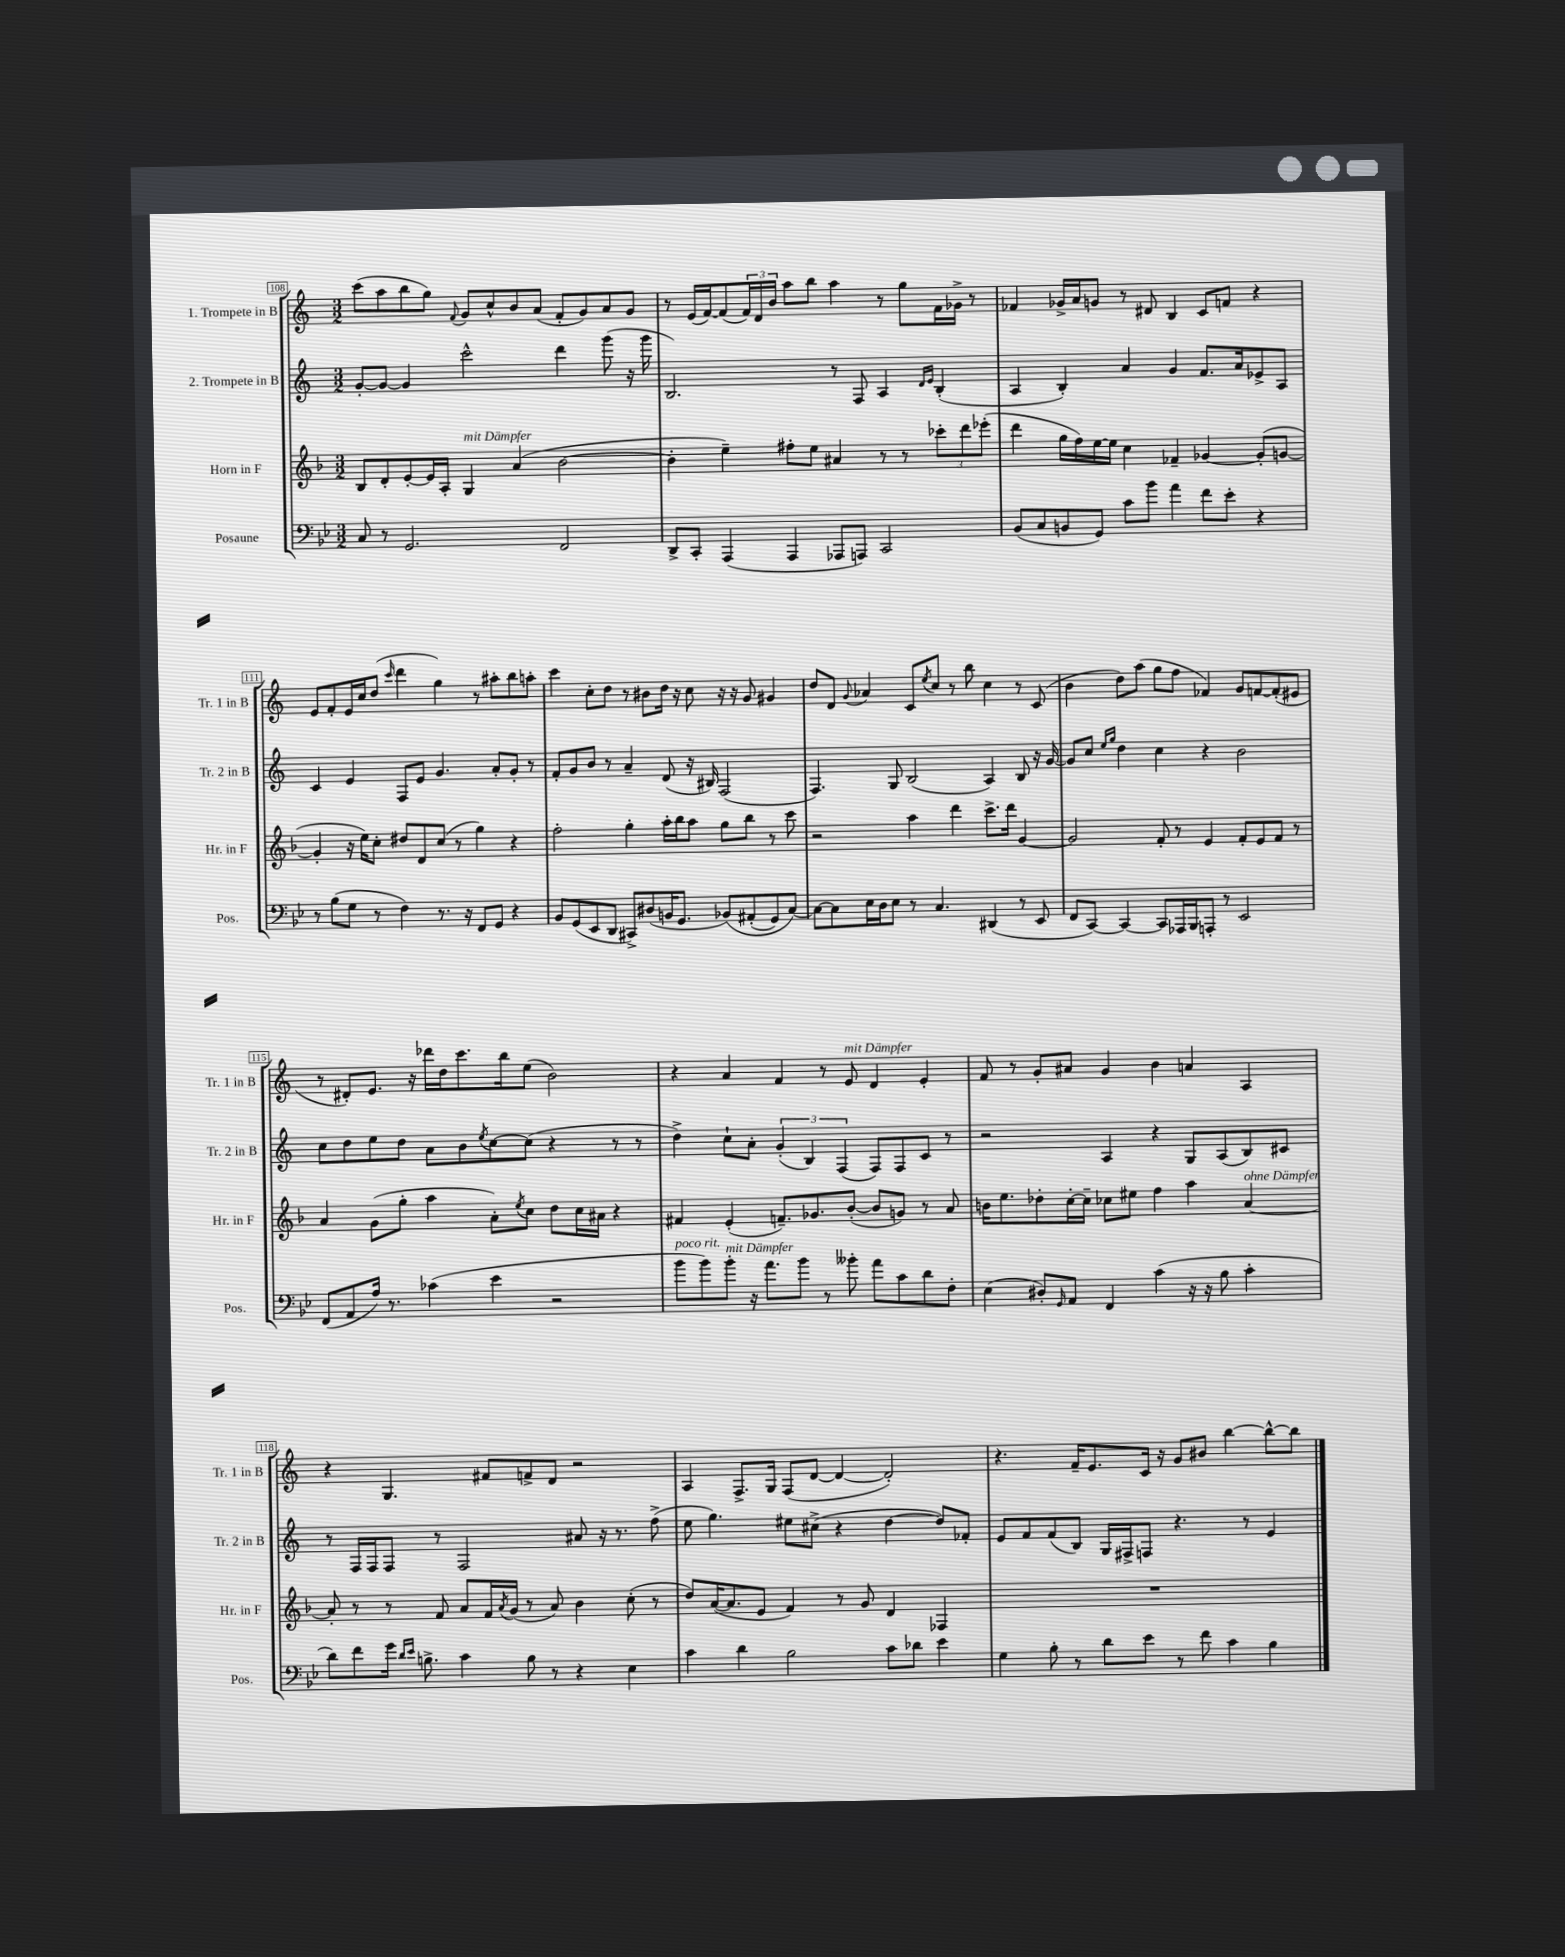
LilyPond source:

<<
\new StaffGroup <<
\new Staff = "s0" \with { instrumentName = "1. Trompete in B" shortInstrumentName = "Tr. 1 in B" } {
    \clef treble \key c \major \numericTimeSignature \time 3/2
    c'''8( a''8 b''8 g''8) \appoggiatura { f'8 } g'8 c''8-^ b'8 a'8( f'8-. g'8) a'8 g'8 |
    r8 e'16( f'16~) f'8( \tuplet 3/2 { f'16) d'16 b'16 } a''8 b''8 a''4 r8 g''8 f'16 ges'16-> r8 |
    fes'4 ges'16-> a'16 g'8 r8 dis'8 b4 c'8 f'8 r4 |
    e'8 f'8-. e'16 c''16 d''8( \grace { c'''16 } d'''4 g''4) r8 ais''8-. b''8 a''8-. |
    c'''4 c''8-. d''8 r8 bis'8 d''16 r16 c''8 r16 r16 g'8 gis'4 |
    d''8 d'8 \appoggiatura { g'8 } aes'4 c'8 \acciaccatura { e''8 } c''8 r8 b''8 c''4 r8 c'8( |
    b'4 d''8) a''8( g''8 f''8 fes'4) g'8 f'8~ f'8-.( eis'8 |
    r8 dis'8-.) e'8. r16 des'''16 d''16 c'''8. b''16 e''8( b'2) |
    r4 a'4 f'4 r8 e'8^\markup { \italic "mit Dämpfer" } d'4 e'4-. |
    f'8 r8 g'8-. ais'8 g'4 b'4 a'4 a4 |
    r4 g4. fis'8 f'8-> d'8 r2 |
    a4 f8.-> g16 f8( d'8~ d'4~ d'2-.) |
    r4. f'16-- e'8. c'16 r16 g'8 bis'8 b''4~ b''8~-^ b''8 \bar "|." |
}
\new Staff = "s1" \with { instrumentName = "2. Trompete in B" shortInstrumentName = "Tr. 2 in B" } {
    \clef treble \key c \major \numericTimeSignature \time 3/2
    g'8~-. g'8~ g'4 c'''2-^ d'''4 g'''8( r16 g'''16 |
    b2.) r8 f8 a4 \grace { d'16 e'16 } b4-.( |
    a4 b4-.) a'4 g'4 f'8. a'16 ees'8-> a8 |
    c'4 e'4 f8 e'8 g'4. a'8-. g'8-. r8 |
    f'8-. g'8 b'8 r8 a'4-- d'8( r16 bis16) f2( |
    f4.) g8 b2( a4) b8 r16 g'16~ |
    g'8 c''8 \grace { e''16 g''16 } d''4 c''4 r4 b'2 |
    c''8 d''8 e''8 d''8 a'8 b'8 \acciaccatura { e''8 } c''8~ c''8( r4 r8 r8 |
    d''4->) c''8-! a'8-. \tuplet 3/2 { g'4-.( b4) f4( } f8) f8 c'8 r8 |
    r2 a4 r4 g8 a8( b8) cis'8 |
    r8 f16 f16 f8 r8 f2 ais'8 r16 r8. f''8->( |
    e''8 g''4.) eis''8 cis''8->( r4 d''4~ d''8) fes'8-. |
    e'8 f'8 f'8( b8) g16 fis16-> f8 r4. r8 e'4 \bar "|." |
}
\new Staff = "s2" \with { instrumentName = "Horn in F" shortInstrumentName = "Hr. in F" } {
    \clef treble \key f \major \numericTimeSignature \time 3/2
    bes8 d'8-. e'8~-. e'16 a16-. g4^\markup { \italic "mit Dämpfer" } a'4( bes'2~ |
    bes'4-. e''4--) fis''8-. e''8 ais'4 r8 r8 \tuplet 3/2 { ces'''8-. d'''8 ees'''8-.( } |
    d'''4 g''16 f''16) e''16~ e''16 c''4 fes'4-- ges'4~ ges'8-.( g'8~ |
    g'4-. r16 e''16) c''8-. dis''8 d'8 c''8( r8 g''4) r4 |
    f''2-. g''4-. a''16-. bes''16 a''8 g''8 bes''8 r8 c'''8 |
    r2 a''4 d'''4 c'''8.-> d'''16 g'4~ |
    g'2 f'8-. r8 e'4 f'8-. e'8 f'8 r8 |
    a'4 g'8( g''8-. a''4 a'8-.) \acciaccatura { e''8 } c''8 d''8 c''16 ais'16 r4 |
    fis'4 e'4-.( f'8.--) ges'8. bes'8~-.( bes'8 g'8) r8 a'8 |
    b'16 e''8. des''8-. c''16~-. c''16-- ces''8 eis''8 f''4 a''4 a'4~^\markup { \italic "ohne Dämpfer" } |
    a'8-. r8 r8 f'8 a'8 f'16 \acciaccatura { a'8 } g'16( r8 a'8) bes'4 c''8-.( r8 |
    d''8) a'16~( a'8. e'8 f'4) r8 g'8 d'4 fes4 |
    R1. \bar "|." |
}
\new Staff = "s3" \with { instrumentName = "Posaune" shortInstrumentName = "Pos." } {
    \clef bass \key bes \major \numericTimeSignature \time 3/2
    c8 r8 g,2. f,2 |
    d,8-> c,8-. a,,4( a,,4 aes,,8 a,,8) c,2 |
    bes,8( c8 b,8 g,8) c'8 bes'8 a'4 f'8 ees'8-. r4 |
    r8 bes8( g8 r8 f4) r8. r16 f,8 g,8 r4 |
    bes,8 g,8( ees,8 d,8 cis,8->) dis8( b,16 g,8. bes,8)\( ais,8-.( g,8) c8~\) |
    c8~ c8 ees16 d16 ees8 r8 c4. dis,4( r8 ees,8 |
    f,8 c,8~) c,4~ c,8 aes,,16 bes,,16 a,,8-. r8 ees,2 |
    f,8( a,8 a16) r8. ces'4( ees'4 r2 |
    bes'8^\markup { \italic "poco rit." } bes'8) bes'8-.^\markup { \italic "mit Dämpfer" } r16 a'8. bes'8 r8 beses'8-. a'8 c'8 d'8 f8-. |
    ees4( dis8-.) \grace { g,16 } a,8 f,4 c'4( r16 r16 bes8 c'4-. |
    d'8) f'8 g'16 \grace { d'16 ees'16 } b8.-> c'4 b8 r8 r4 ees4 |
    c'4 d'4 bes2 c'8 des'8 ees'4 |
    g4 bes8-. r8 d'8 ees'8 r8 f'8 c'4 bes4 \bar "|." |
}
>>
>>
\layout { \context { \Score currentBarNumber = #108 \override BarNumber.stencil = #(make-stencil-boxer 0.1 0.3 ly:text-interface::print) } }
